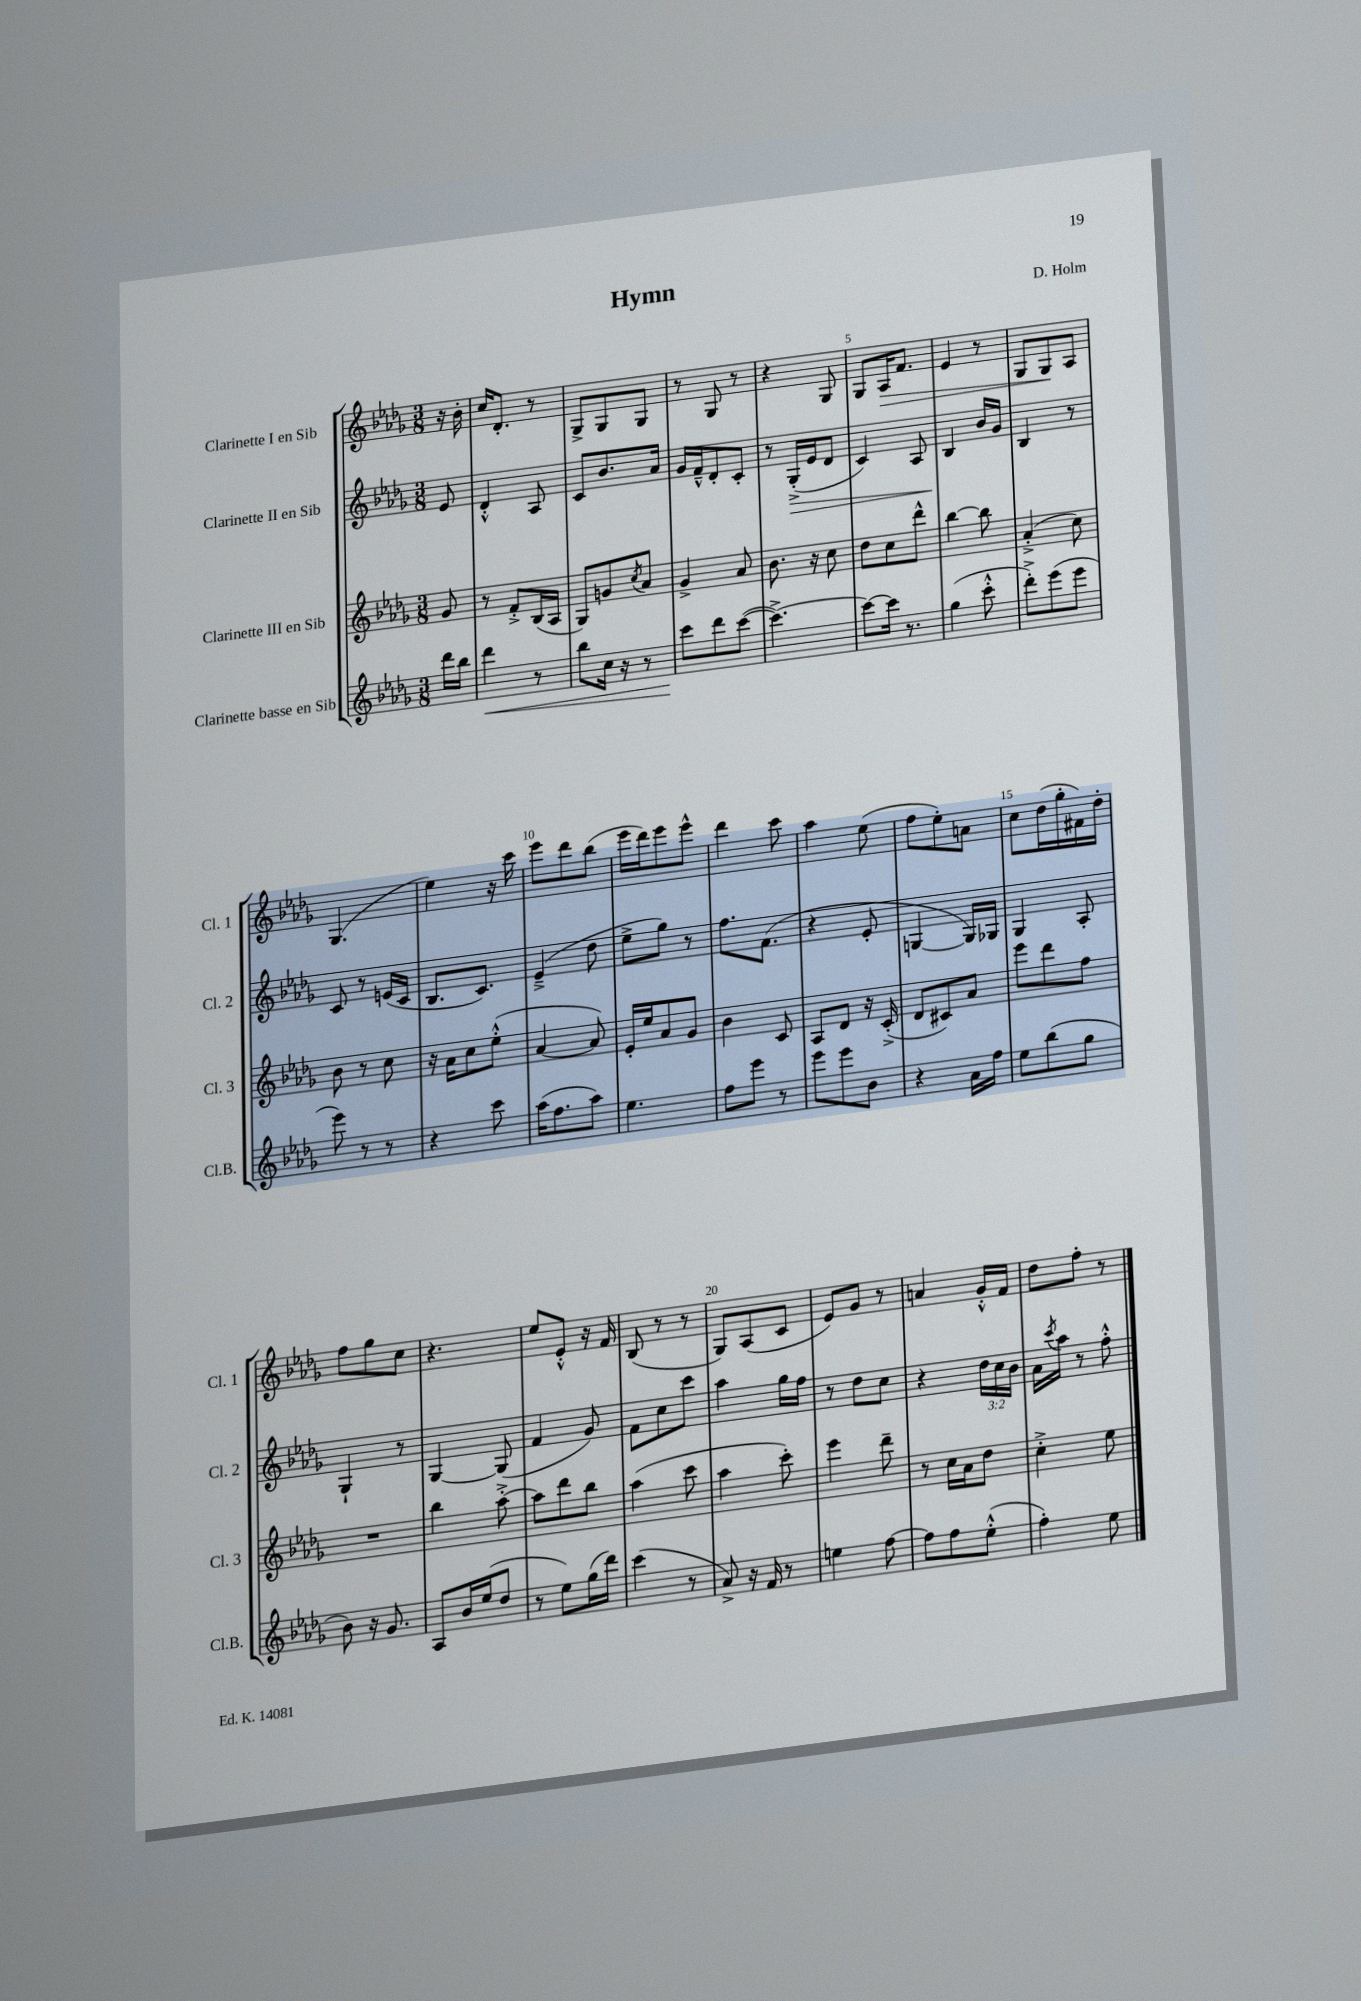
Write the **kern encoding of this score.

**kern	**dynam	**kern	**kern	**dynam	**kern	**dynam
*part4	*part4	*part3	*part2	*part2	*part1	*part1
*staff4	*staff4	*staff3	*staff2	*staff2	*staff1	*staff1
*I"Clarinette basse en Sib	*	*I"Clarinette III en Sib	*I"Clarinette II en Sib	*	*I"Clarinette I en Sib	*
*I'Cl.B.	*	*I'Cl. 3	*I'Cl. 2	*	*I'Cl. 1	*
*clefG2	*	*clefG2	*clefG2	*	*clefG2	*
*k[b-e-a-d-g-]	*	*k[b-e-a-d-g-]	*k[b-e-a-d-g-]	*	*k[b-e-a-d-g-]	*
*M3/8	*	*M3/8	*M3/8	*	*M3/8	*
=	=	=	=	=	=	=
16ddd-\LL	.	8g-/	8e-/	.	16r	.
16bb-\JJ	.	.	.	.	16b-'\	.
=1	=1	=1	=1	=1	=1	=1
!	!LO:HP:b	!	!	!	!	!
4ddd-\	<	8r	4d-'^^/	.	16cc/KL	.
.	.	.	.	.	8.d-'/J	.
.	.	8f'^/L	.	.	.	.
8r	.	(16B-/L	8A-/	.	8r	.
.	.	16A-/JJ	.	.	.	.
=2	=2	=2	=2	=2	=2	=2
8bb-\L	.	8G-/L)	8c/L	.	8G-^/L	.
16cc\Jk	.	8gn/	8.b-/	.	8G-/	.
16r	.	.	.	.	.	.
.	.	8qcc/	.	.	.	.
8r	.	8a-/J	.	.	8G-/J	.
.	.	.	16a-/Jk	.	.	.
=3	=3	=3	=3	=3	=3	=3
8ccc\L	.	4g-^/	16g-/LL	.	8r	.
.	.	.	16f~^^/J	.	.	.
8ddd-\	[	.	8d-'/	.	8G-/	.
([8ccc\J	.	8a-/	8c'/J	.	8r	.
=4	=4	=4	=4	=4	=4	=4
4.ccc^\_)	.	8.b-\	8r	.	4r	.
!	!	!	!	!LO:HP:b	!	!
.	.	.	(16G-'^/LL	>	.	.
.	.	16r	16e-/J	.	.	.
.	.	8cc\	8d-/J	.	8G-/	.
=5	=5	=5	=5	=5	=5	=5
8ccc\L_	.	8dd-\L	4c/)	.	8G-/L	.
!	!	!	!	!	!	!LO:HP:b
16ccc\Jk]	.	8cc\	.	.	16A-/K	>
8.r	.	.	.	.	8.f/J	.
.	.	8ddd-^^\J	8A-/	.	.	.
=6	=6	=6	=6	=6	=6	=6
(4gg-\	.	[4bb-\	4B-/	.	4e-/	.
8ccc'^^\	.	8bb-\]	16b-/LL	]	8r	.
.	.	.	16g-/JJ	.	.	.
=7	=7	=7	=7	=7	=7	=7
8ddd-'^\L)	.	(4a-'^/	4B-/	.	8G-/L	.
(8eee-\	.	.	.	.	8G-/	.
8eee-\J	.	8cc\)	8r	.	8A-/J	]
!!LO:LB:g=z
=8	=8	=8	=8	=8	=8	=8
8eee-\)	.	8b-\	8c/	.	(4.G-/	.
8r	.	8r	8r	.	.	.
8r	.	8cc\	(16en/LL	.	.	.
.	.	.	16c/JJ	.	.	.
=9	=9	=9	=9	=9	=9	=9
4r	.	16r	8.B-/L	.	4ee-\)	.
.	.	16a-\KL	.	.	.	.
.	.	8cc\	.	.	.	.
.	.	.	8.c/J)	.	.	.
8ccc\	.	(8ee-'^^\J	.	.	16r	.
.	.	.	.	.	16ccc\	.
=10	=10	=10	=10	=10	=10	=10
(16aa-\KL	.	[4a-/	(4e-~^/	.	8eee-\L	.
8.ff\	.	.	.	.	.	.
.	.	.	.	.	8ddd-\	.
8aa-\J)	.	8a-/])	8dd-\	.	(8bb-\J	.
=11	=11	=11	=11	=11	=11	=11
4.ee-\	.	16e-'/LL	8ee-^\L	.	16eee-\LL	.
.	.	16ee-/J	.	.	16ddd-\J)	.
.	.	8a-/	8gg-\J)	.	8eee-\	.
.	.	8g-/J	8r	.	8eee-^^\J	.
=12	=12	=12	=12	=12	=12	=12
8ff\L	.	4b-\	8.ff\L	.	4ddd-\	.
8eee-\J	.	.	.	.	.	.
.	.	.	(8.f\J	.	.	.
8r	.	8c/	.	.	8ccc\	.
=13	=13	=13	=13	=13	=13	=13
8eee-\L	.	8A-/L	4r	.	4aa-\	.
8eee-\	.	8d-/J	.	.	.	.
8b-\J	.	16r	8e-'/	.	(8ee-\	.
.	.	(16c'^/	.	.	.	.
=14	=14	=14	=14	=14	=14	=14
4r	.	8d-/L	[4Gn/	.	8ff\L	.
.	.	8c#X/)	.	.	8ee-'\)	.
16a-\LL	.	8a-/J	16G/LL])	.	8an\J	.
16ff\JJ	.	.	16G-X/JJ	.	.	.
=15	=15	=15	=15	=15	=15	=15
8ee-\L	.	8eee-\L	4G-/	.	8cc\L	.
(8bb-\	.	8ddd-\	.	.	(16dd-\L	.
.	.	.	.	.	16gg-'\	.
8gg-\J	.	8ff\J	8A-'/	.	16f#X\)	.
.	.	.	.	.	16dd-'\JJ	.
!!LO:LB:g=z
=16	=16	=16	=16	=16	=16	=16
8b-\)	.	4.r	4G-`/	.	8ff\L	.
16r	.	.	.	.	8gg-\	.
8.g-/	.	.	.	.	.	.
.	.	.	8r	.	8cc\J	.
=17	=17	=17	=17	=17	=17	=17
8A-/L	.	4bb-\	[4G-/	.	4.r	.
16b-/L	.	.	.	.	.	.
(16ee-/J	.	.	.	.	.	.
8dd-/J	.	[8aa-'^\	(8G-/]	.	.	.
=18	=18	=18	=18	=18	=18	=18
8r	.	8aa-\L]	4f/	.	8ee-/L	.
8ee-\L)	.	8ddd-\	.	.	8e-'^^/J	.
(16gg-\L	.	8bb-\J	8g-/)	.	16r	.
16ddd-\JJ)	.	.	.	.	16f/	.
=19	=19	=19	=19	=19	=19	=19
(4ccc\	.	(4aa-\	8f\L	.	(8B-/	.
.	.	.	8cc\	.	8r	.
8r	.	8ccc\	8ccc\J	.	8r	.
=20	=20	=20	=20	=20	=20	=20
8a-^/)	.	4aa-\	4aa-\	.	8G-/L)	.
16r	.	.	.	.	(8A-/	.
16f/	.	.	.	.	.	.
8r	.	8ccc'\)	16gg-\LL	.	8c/J	.
.	.	.	16ff\JJ	.	.	.
=21	=21	=21	=21	=21	=21	=21
4een\	.	4eee-\	8r	.	8e-/L)	.
.	.	.	8dd-\L	.	8g-/J	.
[8ff\	.	8ddd-~\	8cc\J	.	8r	.
=22	=22	=22	=22	=22	=22	=22
8ff\L]	.	8r	4r	.	4an/	.
8ff\	.	16cc\LL	.	.	.	.
.	.	16a-\J	.	.	.	.
(8ee-'^^\J	.	8dd-\J	24dd-\LL	.	16g-'^^/LL	.
.	.	.	24cc\	.	.	.
.	.	.	.	.	16f/JJ	.
.	.	.	24b-\JJ	.	.	.
=23	=23	=23	=23	=23	=23	=23
4ff'\)	.	4cc'^\	16a-\LL	.	8dd-\L	.
.	.	.	8qccc/	.	.	.
.	.	.	16aa-\JJ	.	.	.
.	.	.	8r	.	8ff'\J	.
8ee-\	.	8ee-\	8ff'^^\	.	8r	.
==	==	==	==	==	==	==
*-	*-	*-	*-	*-	*-	*-
